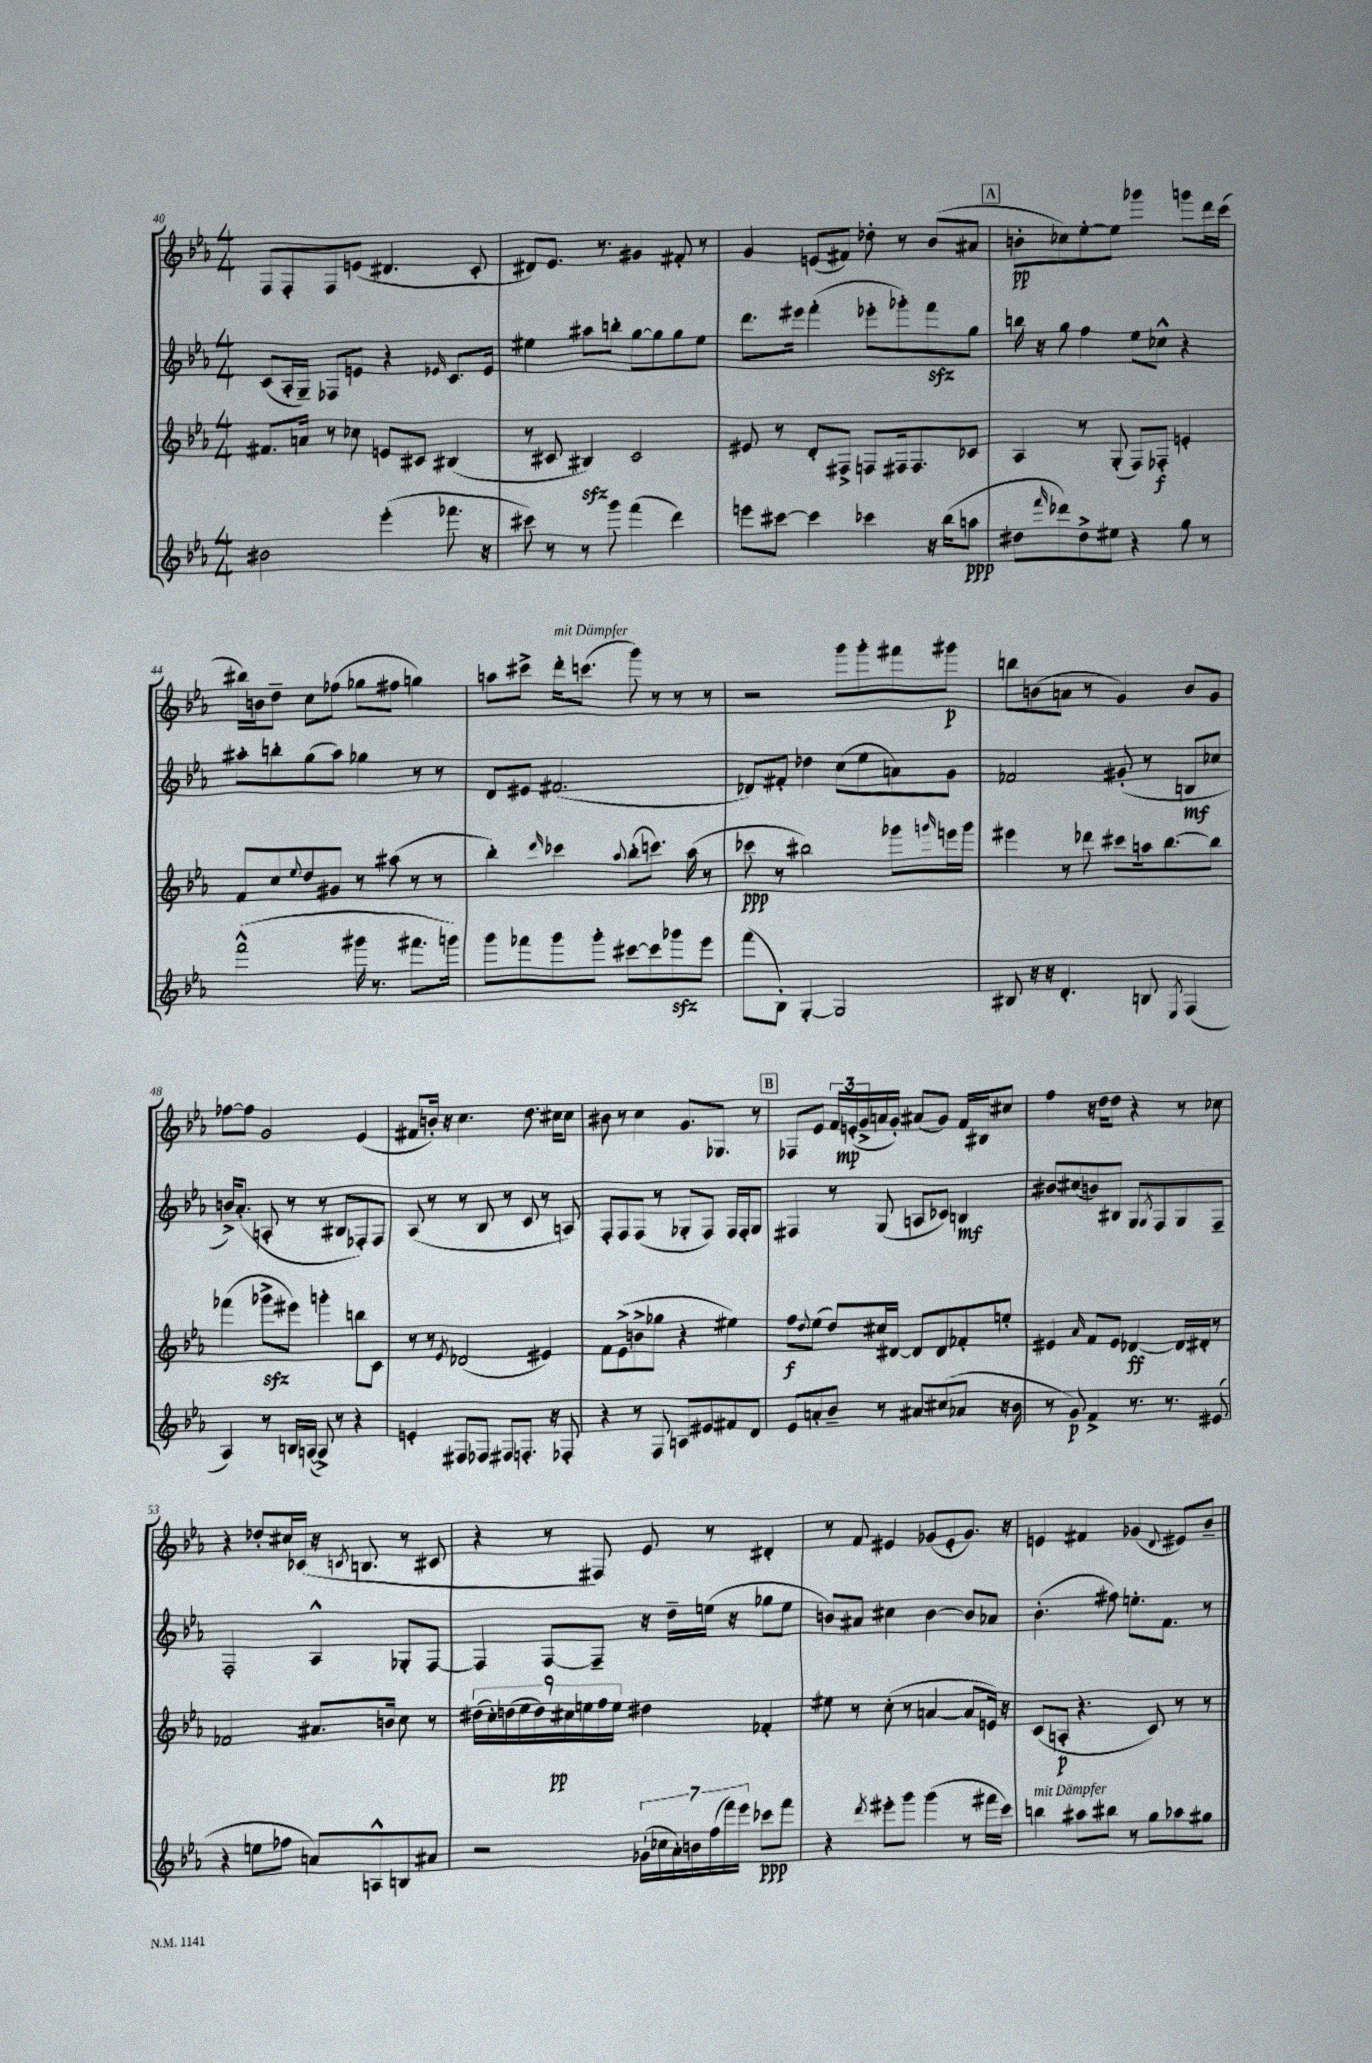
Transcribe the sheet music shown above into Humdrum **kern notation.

**kern	**dynam	**kern	**dynam	**kern	**dynam	**kern	**dynam
*part4	*part4	*part3	*part3	*part2	*part2	*part1	*part1
*staff4	*staff4	*staff3	*staff3	*staff2	*staff2	*staff1	*staff1
*clefG2	*	*clefG2	*	*clefG2	*	*clefG2	*
*k[b-e-a-]	*	*k[b-e-a-]	*	*k[b-e-a-]	*	*k[b-e-a-]	*
*M4/4	*	*M4/4	*	*M4/4	*	*M4/4	*
=40	=40	=40	=40	=40	=40	=40	=40
2b#X\	.	8.f#X/L	.	(8c/L	.	8F/L	.
.	.	.	.	16A-'/L	.	8F'/	.
.	.	16an/Jk	.	16G~/JJ)	.	.	.
.	.	8r	.	8F-X/L	.	8F/	.
.	.	8cc-X\	.	8en/J	.	(8en/J	.
(4eee-'\	.	8en/L	.	4r	.	4.d#X/	.
.	.	8c#X/J	.	.	.	.	.
.	.	.	.	16qqe-X/	.	.	.
8.fff-X\	.	(4B#X/	.	8.c/L	.	.	.
.	.	.	.	.	.	8c'/	.
16r	.	.	.	16e-/Jk	.	.	.
=41	=41	=41	=41	=41	=41	=41	=41
8ccc#X\)	.	8r	.	4ee#X\	.	8d#X/L)	.
8r	.	8c#X/	.	.	.	8.e-/J	.
8r	.	4B#Xzz/)	.	8aa#X\L	.	.	.
.	.	.	.	.	.	8.r	.
8ggg\	.	.	.	8bbn'\J	.	.	.
(4fff\	.	2c#/	.	[8gg\L	.	4g#X/	.
.	.	.	.	8gg\]	.	.	.
4ddd\)	.	.	.	8gg\	.	8f#X'/	.
.	.	.	.	8ee#\J	.	8r	.
=42	=42	=42	=42	=42	=42	=42	=42
8eeen\L	.	8e#X/	.	8.ddd\L	.	4g/	.
[8ccc#X\J	.	8r	.	.	.	.	.
.	.	.	.	16eee#X\Jk	.	.	.
4ccc#\]	.	8d'/L	.	(4fff'\	.	(8en/L	.
.	.	8F#X^/J	.	.	.	8f#X/J)	.
4ccc-X\	.	8Fn/L	.	8eee-X'\L	.	8dd-X'\	.
.	.	16F#X/k	.	8ggg-X'\)	.	8r	.
.	.	8.F#/	.	.	.	.	.
16r	.	.	.	8fffzz\	.	(8b-/L	.
(16bb-\KL	.	.	.	.	.	.	.
8aan\J	ppp	8c-X/J	.	8gg\J	.	8a#X/J	.
!!LO:REH:place=s1:t=A
=43	=43	=43	=43	=43	=43	=43	=43
8dd#X\L	.	4A-/	.	16bbn\	.	8bn'\L	pp
.	.	.	.	16r	.	.	.
16qqfff/	.	.	.	.	.	.	.
8ddd-X\)	.	.	.	8gg\	.	8cc-X\)	.
8dd#^\	.	8r	.	4ff\	.	[8ee-'\	.
8ee#X\J	.	(8G'/	.	.	.	8ee-\J]	.
4r	.	8F/L)	.	8ee-\L	.	4ggg-X\	.
.	.	8F-X'/J	f	8cc-X^^\J	.	.	.
8gg\	.	4en'/	.	4r	.	8gggn\L	.
8r	.	.	.	.	.	16ddd\L	.
.	.	.	.	.	.	(16ccc\JJ	.
!!LO:LB:g=z
=44	=44	=44	=44	=44	=44	=44	=44
(2fff^^\	.	8f/L	.	8aa#X'\L	.	16bb#X\LL)	.
.	.	.	.	.	.	16bn\J	.
.	.	8cc/	.	8bbn'\	.	8dd~\J	.
.	.	8qqee-/	.	.	.	.	.
.	.	8dd/	.	(8gg\	.	8cc\L	.
.	.	8g#X/J	.	8aa#\J)	.	(8ff-X\J	.
16ggg#X\	.	8r	.	4gg-X\	.	8gg-X\L	.
8.r	.	.	.	.	.	.	.
.	.	(8aa#X\	.	.	.	8ff#X\J	.
8.fff#X\L	.	8r	.	8r	.	4ggn\)	.
.	.	8r	.	8r	.	.	.
16gggn\Jk)	.	.	.	.	.	.	.
=45	=45	=45	=45	=45	=45	=45	=45
8ggg\L	.	4bb-'\)	.	8d/L	.	8aan\L	.
8fff-X\	.	.	.	8e#X/J	.	8ccc#X^\J	.
.	.	16qqddd/	.	.	.	.	.
!	!	!	!	!	!	!LO:TX:a:i:t=mit Dämpfer	!
8ggg\	.	4ccc-X\	.	(2.f#X/	.	16ddd'\KL	.
.	.	.	.	.	.	(8.cccn\J	.
8ggg'\J	.	.	.	.	.	.	.
.	.	8qqaa-/	.	.	.	.	.
[8ccc#X\L	.	(8bb-'\L	.	.	.	8ggg\)	.
8ccc#\]	.	8.cccn\J)	.	.	.	8r	.
8ggg-Xzz\	.	.	.	.	.	8r	.
.	.	(16aa-\	.	.	.	.	.
8eee-\J	.	8r	.	.	.	8r	.
=46	=46	=46	=46	=46	=46	=46	=46
(8fff\L	.	8ccc-X\	ppp	8d-X/L)	.	2r	.
8B-'\J)	.	8r	.	8f#X'/J	.	.	.
[4G'/	.	2bb#X\)	.	4dd-X\	.	.	.
2G/]	.	.	.	(8cc\L	.	8ggg\L	.
.	.	.	.	8ee-\	.	8ggg'\	.
.	.	8ggg-X\L	.	8an\)	.	8fff#X\	.
.	.	16qqgggn/	.	.	.	.	.
.	.	16eeen\L	.	8g\J	.	8ggg#X\J	p
.	.	16ggg\JJ	.	.	.	.	.
=47	=47	=47	=47	=47	=47	=47	=47
8B#X/	.	4eee#X\	.	2f-X/	.	8bbn\L	.
16r	.	.	.	.	.	(8bn\	.
16r	.	.	.	.	.	.	.
4.d'/	.	8r	.	.	.	8an\J	.
.	.	8ddd-X\	.	.	.	8r	.
.	.	8ccc#X\L	.	(8g#X'/	.	4g/)	.
8Bn/	.	16aan\k	.	8r	.	.	.
.	.	[8.bb-\	.	.	.	.	.
8qE-/	.	.	.	.	.	.	.
(4F/	.	.	.	8Bn/L	mf	8b/L	.
.	.	8bb-\J]	.	8cc-X/J	.	8g/J	.
!!LO:LB:g=z
=48	=48	=48	=48	=48	=48	=48	=48
4A-/)	.	(4fff-X\	.	16bn^/KL)	.	[8ff-X\L	.
.	.	.	.	(8.a-'/J	.	.	.
.	.	.	.	.	.	8ff-\J]	.
8r	.	8ggg-Xzz^\L	.	8An'/	.	2g/	.
16Bn/LL	.	8eee#X\J)	.	8r	.	.	.
([16An/JJ	.	.	.	.	.	.	.
8A^/])	.	4gggn'\	.	8r	.	.	.
8r	.	.	.	8B#X/L	.	.	.
4r	.	8bbn\L	.	8F-X'/)	.	(4e-/	.
.	.	8c\J	.	8F-/J	.	.	.
=49	=49	=49	=49	=49	=49	=49	=49
4en'/	.	8r	.	(8A-/	.	8f#X/L	.
.	.	8r	.	8r	.	16bn'/Jk)	.
.	.	.	.	.	.	16r	.
.	.	8qe-/	.	.	.	.	.
8F#X/L	.	(2d-X/	.	8r	.	4.cc\	.
8F-X/J	.	.	.	8B-/	.	.	.
8F#X/L	.	.	.	8r	.	.	.
8.Fn'/J	.	.	.	8c/	.	8.dd\	.
.	.	4e#X/)	.	8r	.	.	.
16r	.	.	.	.	.	16cc#X\KL	.
8F-X'/	.	.	.	8An/)	.	8cc#\J	.
=50	=50	=50	=50	=50	=50	=50	=50
4r	.	8f\L	.	8F'/L	.	8b#X\	.
.	.	(8e-^\	.	8F/	.	8r	.
8r	.	8bn^\	.	(8F/J	.	4cc\	.
8F/	.	8gg-X\J	.	8r	.	.	.
8An/L	.	4r	.	8G-X'/L	.	8.g/L	.
8e#X/	.	.	.	8F/J)	.	.	.
.	.	.	.	.	.	8.G-X/J	.
8f#X/	.	4ee#X\)	.	16F/LL	.	.	.
.	.	.	.	16F'/J	.	.	.
8d/J	.	.	.	8G-/J	.	8r	.
!!LO:REH:place=s1:t=B
=51	=51	=51	=51	=51	=51	=51	=51
8e-/L	.	8ff\L	f	4F#X/	.	8F-X/L	.
.	.	8qqdd/	.	.	.	.	.
8an'/	.	(8ee-\J	.	.	.	8e-/J	.
8b-~/J	.	8dd/L)	.	8r	.	24f/LL	.
.	.	.	.	.	.	(24en'/	mp
.	.	.	.	.	.	24g^/	.
8r	.	16cc#X/L	.	(8G/	.	16an/	.
.	.	[16d#X/JJ	.	.	.	16g'/JJ)	.
8a#X/L	.	8d#/L]	.	8An/L	.	(8a#X/L	.
(8cc#X/	.	8d#/	.	8c-X/J)	.	8g/J)	.
8a-X/J	.	8f-X'/	.	4Bn/	mf	16f/LL	.
.	.	.	.	.	.	16B#X/J	.
16r	.	8een'/J	.	.	.	8cc#X/J	.
16b-\	.	.	.	.	.	.	.
=52	=52	=52	=52	=52	=52	=52	=52
8r	.	4e#X/	.	8b#X/L	.	4ff\	.
8g/)	p	.	.	(8cc#X/	.	.	.
.	.	16qqa-/	.	.	.	.	.
4f^/	.	8f/L	.	8bn/)	.	16r	.
.	.	.	.	.	.	16dd\KL	.
.	.	8e#/J	.	8B#X/J	.	8dd\J	.
8.r	.	[4d-X/	ff	8G/L	.	4r	.
.	.	.	.	8qG/	.	.	.
.	.	.	.	8F/	.	.	.
8.r	.	.	.	.	.	.	.
.	.	16d-/LL]	.	8G/	.	8r	.
.	.	16d#X'/JJ	.	.	.	.	.
(8e#X/	.	8r	.	8F~/J	.	8cc-X\	.
!!LO:LB:g=z
=53	=53	=53	=53	=53	=53	=53	=53
4r	.	2f-X/	.	2F'/	.	4r	.
8een\L	.	.	.	.	.	8dd-X'/L	.
8ff-X\J	.	.	.	.	.	16cc#X/L	.
.	.	.	.	.	.	(16c-X/JJ	.
8an/L)	.	8.a#X/L	.	4A-^^/	.	16r	.
.	.	.	.	.	.	8qcn/	.
.	.	.	.	.	.	8.Bn/	.
8An^^/	.	.	.	.	.	.	.
.	.	16bn/Jk	.	.	.	.	.
8Bn/	.	8cc\	.	8G-X'/L	.	8r	.
8a#X/J	.	8r	.	[8F/J	.	8c#X/	.
=54	=54	=54	=54	=54	=54	=54	=54
2r	.	(18dd#X\LL	.	4F/]	.	4r	.
.	.	18cc'\)	.	.	.	.	.
.	.	(18ddn\	.	.	.	.	.
.	.	18ee-\	.	.	.	.	.
.	.	18dd\)	.	.	.	.	.
.	.	.	.	[8F/L	.	8r	.
.	.	18cc#X\	pp	.	.	.	.
.	.	18een\	.	.	.	.	.
.	.	.	.	8F~/J]	.	8F#X/)	.
.	.	18ff\	.	.	.	.	.
.	.	18ee\JJ	.	.	.	.	.
(28g-X`\LL	.	4dd#X\	.	16r	.	8e-/	.
28cc-X\	.	.	.	.	.	.	.
.	.	.	.	16dd~\LL	.	.	.
28a-'\)	.	.	.	.	.	.	.
28bn\	.	.	.	.	.	.	.
.	.	.	.	(16een\JJ	.	8r	.
(28ff\	.	.	.	.	.	.	.
28fff\)	.	.	.	.	.	.	.
.	.	.	.	16r	.	.	.
28eee-\JJ	.	.	.	.	.	.	.
8ccc-X\L	ppp	4f-X'/	.	8gg-X\L	.	4d#X'/	.
8fff\J	.	.	.	8ee\J	.	.	.
=55	=55	=55	=55	=55	=55	=55	=55
4r	.	8ee#X\	.	8bn/L)	.	8r	.
.	.	8r	.	8a#X/J	.	8f/	.
8qddd/	.	.	.	.	.	.	.
8eee#X'\L	.	(8cc'\	.	4cc#X\	.	4e#X/	.
8ggg\J	.	8r	.	.	.	.	.
(4ggg\	.	[4an/	.	[4b\	.	(8g-X/L	.
.	.	.	.	.	.	8e#'/	.
8r	.	8a/L]	.	8b/L]	.	8.g-/J)	.
16fff#X\LL	.	16en/Jk)	.	8a-X/J	.	.	.
16ccc\JJ)	.	16r	.	.	.	16r	.
=56	=56	=56	=56	=56	=56	=56	=56
!LO:TX:a:i:t=mit Dämpfer	!	!	!	!	!	!	!
4bbn\	.	(8c/L	.	(4.b-'\	.	4en/	.
.	.	8An'/J	p	.	.	.	.
8aa#X\L	.	4.r	.	.	.	4f#X/	.
8bb#X\J	.	.	.	8ff#X\)	.	.	.
8r	.	.	.	8.een'\L	.	(4g-X/	.
8gg\L	.	8c/)	.	.	.	.	.
.	.	.	.	8.f\J	.	.	.
.	.	.	.	.	.	8qqd/	.
8aa-X\	.	8r	.	.	.	8e#X/L)	.
8gg#X\J	.	8r	.	8r	.	8b-~/J	.
==	==	==	==	==	==	==	==
*-	*-	*-	*-	*-	*-	*-	*-
